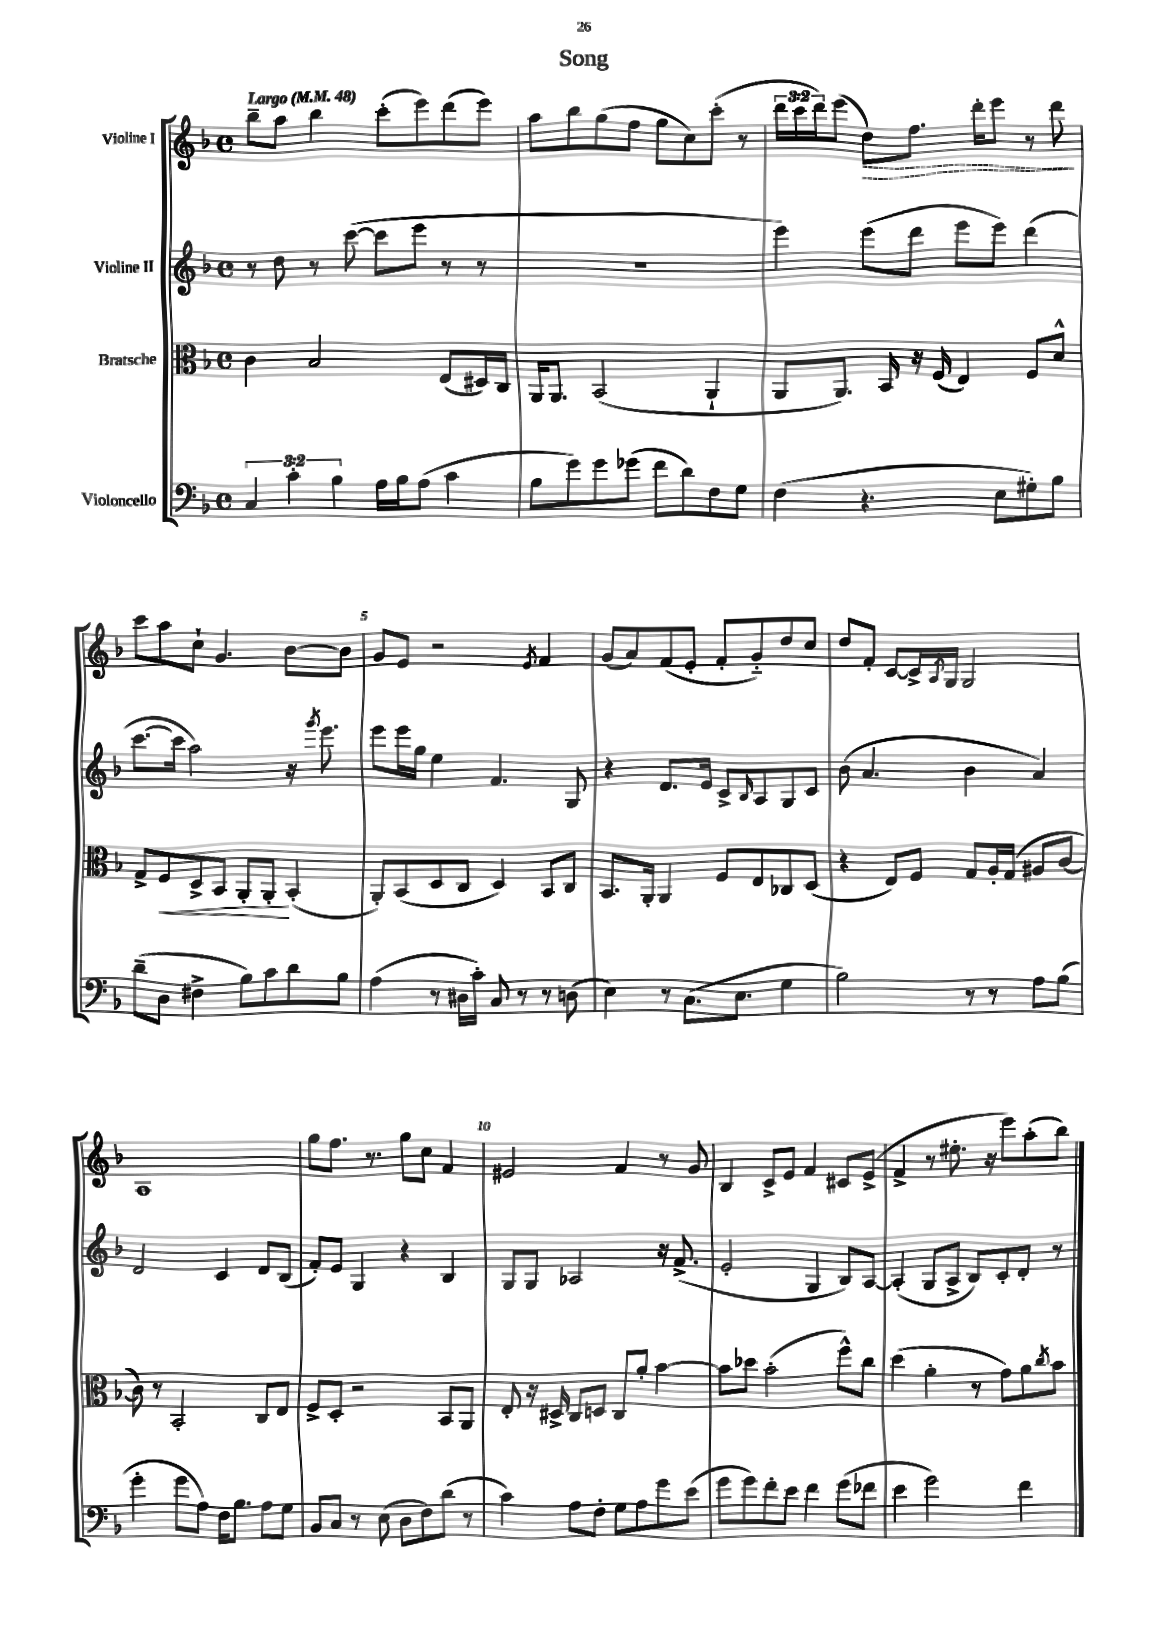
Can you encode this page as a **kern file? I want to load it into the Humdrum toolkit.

**kern	**kern	**kern	**kern
*staff4	*staff3	*staff2	*staff1
*clefF4	*clefC3	*clefG2	*clefG2
*k[b-]	*k[b-]	*k[b-]	*k[b-]
*M4/4	*M4/4	*M4/4	*M4/4
*met(c)	*met(c)	*met(c)	*met(c)
*MM48	*MM48	*MM48	*MM48
6C	4c	8r	8bb-~
.	.	8dd	8aa
6c'	.	.	.
.	2B-	8r	4bb-
6B-	.	.	.
.	.	([8ccc	.
16A	.	8ccc]	(8ccc'
16B-	.	.	.
(8A	.	8eee	8eee)
4c	(8E	8r	(8ddd
.	16D#)	8r	8eee)
.	16C	.	.
=	=	=	=
8B-	16AA	1r	8aa
.	8.AA	.	.
8g)	.	.	8bb-
8g	(2BB-	.	(8gg
(8g-	.	.	8ff
8f	.	.	8gg
8d)	.	.	8cc)
8F	4AA`	.	(8ccc'
8G	.	.	8r
=	=	=	=
(4F	8AA	4eee)	24ddd
.	.	.	24ccc
.	.	.	24ddd)
.	8.AA)	.	(8eee
4.r	.	(8eee	8dd)
.	16BB-	.	.
.	16r	8ddd	8.ff
.	(16F	.	.
.	4E)	8eee	.
.	.	.	16ddd'
8E	.	8eee)	8eee
8G#')	8F	(4ddd	8r
8B-	8d^^	.	8ddd
=	=	=	=
(8d~	8G^	[8.ccc	8ccc
8D	8F	.	8aa
.	.	16ccc]	.
4F#^	8D^	2aa)	8cc`
.	8BB-	.	4.g
8B-)	8AA'	.	.
8c	8AA'	.	.
8d	(4BB-'	16r	[8b-
.	.	8qggg	.
.	.	8.eee	.
8B-	.	.	8b-]
=	=	=	=
(4A	8AA')	8eee	8g
.	(8BB-	16eee	8e
.	.	16gg	.
8r	8D	4ee	2r
16D#	8C	.	.
16c')	.	.	.
8C	4D)	4.f	.
8r	.	.	.
.	.	.	8qe
8r	8BB-	.	4f
(8D	8C	8G	.
=	=	=	=
4E)	8.BB-	4r	(8g
.	.	.	8a)
.	16AA'	.	.
8r	4AA	8.d	(8f
(8.C	.	.	8e'
.	.	16e	.
.	8F	8c^	8f'
8.E	.	.	.
.	.	16qqB-	.
.	8E	8A	8g'~)
4G	8C-	8G	8dd
.	(8D	8c	8cc
=	=	=	=
2B-)	4r	(8b-	8dd
.	.	4.a	8f'
.	8E)	.	[8c
.	8F	.	16c^]
.	.	.	8qA
.	.	.	16G
8r	8G	4b-	2G
8r	16A'	.	.
.	(16G	.	.
8A	8A#	4a)	.
(8B-	[8c	.	.
=	=	=	=
4g'	8c])	2d	1A
.	8r	.	.
8g	2BB-'	.	.
8A)	.	.	.
16F	.	4c	.
8.B-	.	.	.
8A	8C	8d	.
8G	8E	(8B-	.
=	=	=	=
8BB-	8F^	8f')	8gg
8C	8D'	8e	8.ff
8r	2r	4G	.
.	.	.	8.r
(8E	.	.	.
8D	.	4r	8gg
8F)	.	.	8cc
(8d	8BB-	4B-	4f
8r	8AA	.	.
=	=	=	=
4c)	8E'	8G	2e#
.	16r	8G	.
.	16D#^	.	.
8A	8C	2A-	.
8F'	8D	.	.
8G	8C	.	4f
8A	8a'	.	.
8g	[4b-	16r	8r
.	.	(8.f^	.
(8e	.	.	8g
=	=	=	=
8g	8b-]	2e'	4B-
8g)	8dd-	.	.
8f'	(2b-'	.	8c^
8e	.	.	8e
4f	.	4G	4f
(8g	8ff^^)	8B-)	8c#
8f-	8cc	[8A	(8e^
=	=	=	=
4e	(4dd	(4A']	4f^
2g)	4a'	8G	8r
.	.	8A^	8.ee#'
.	8r	8B-)	.
.	.	.	16r
.	8g)	8c'	8eee)
4f	8a	8d'	(8aa'
.	8qcc	.	.
.	8b-	8r	8bb-)
==	==	==	==
*-	*-	*-	*-
